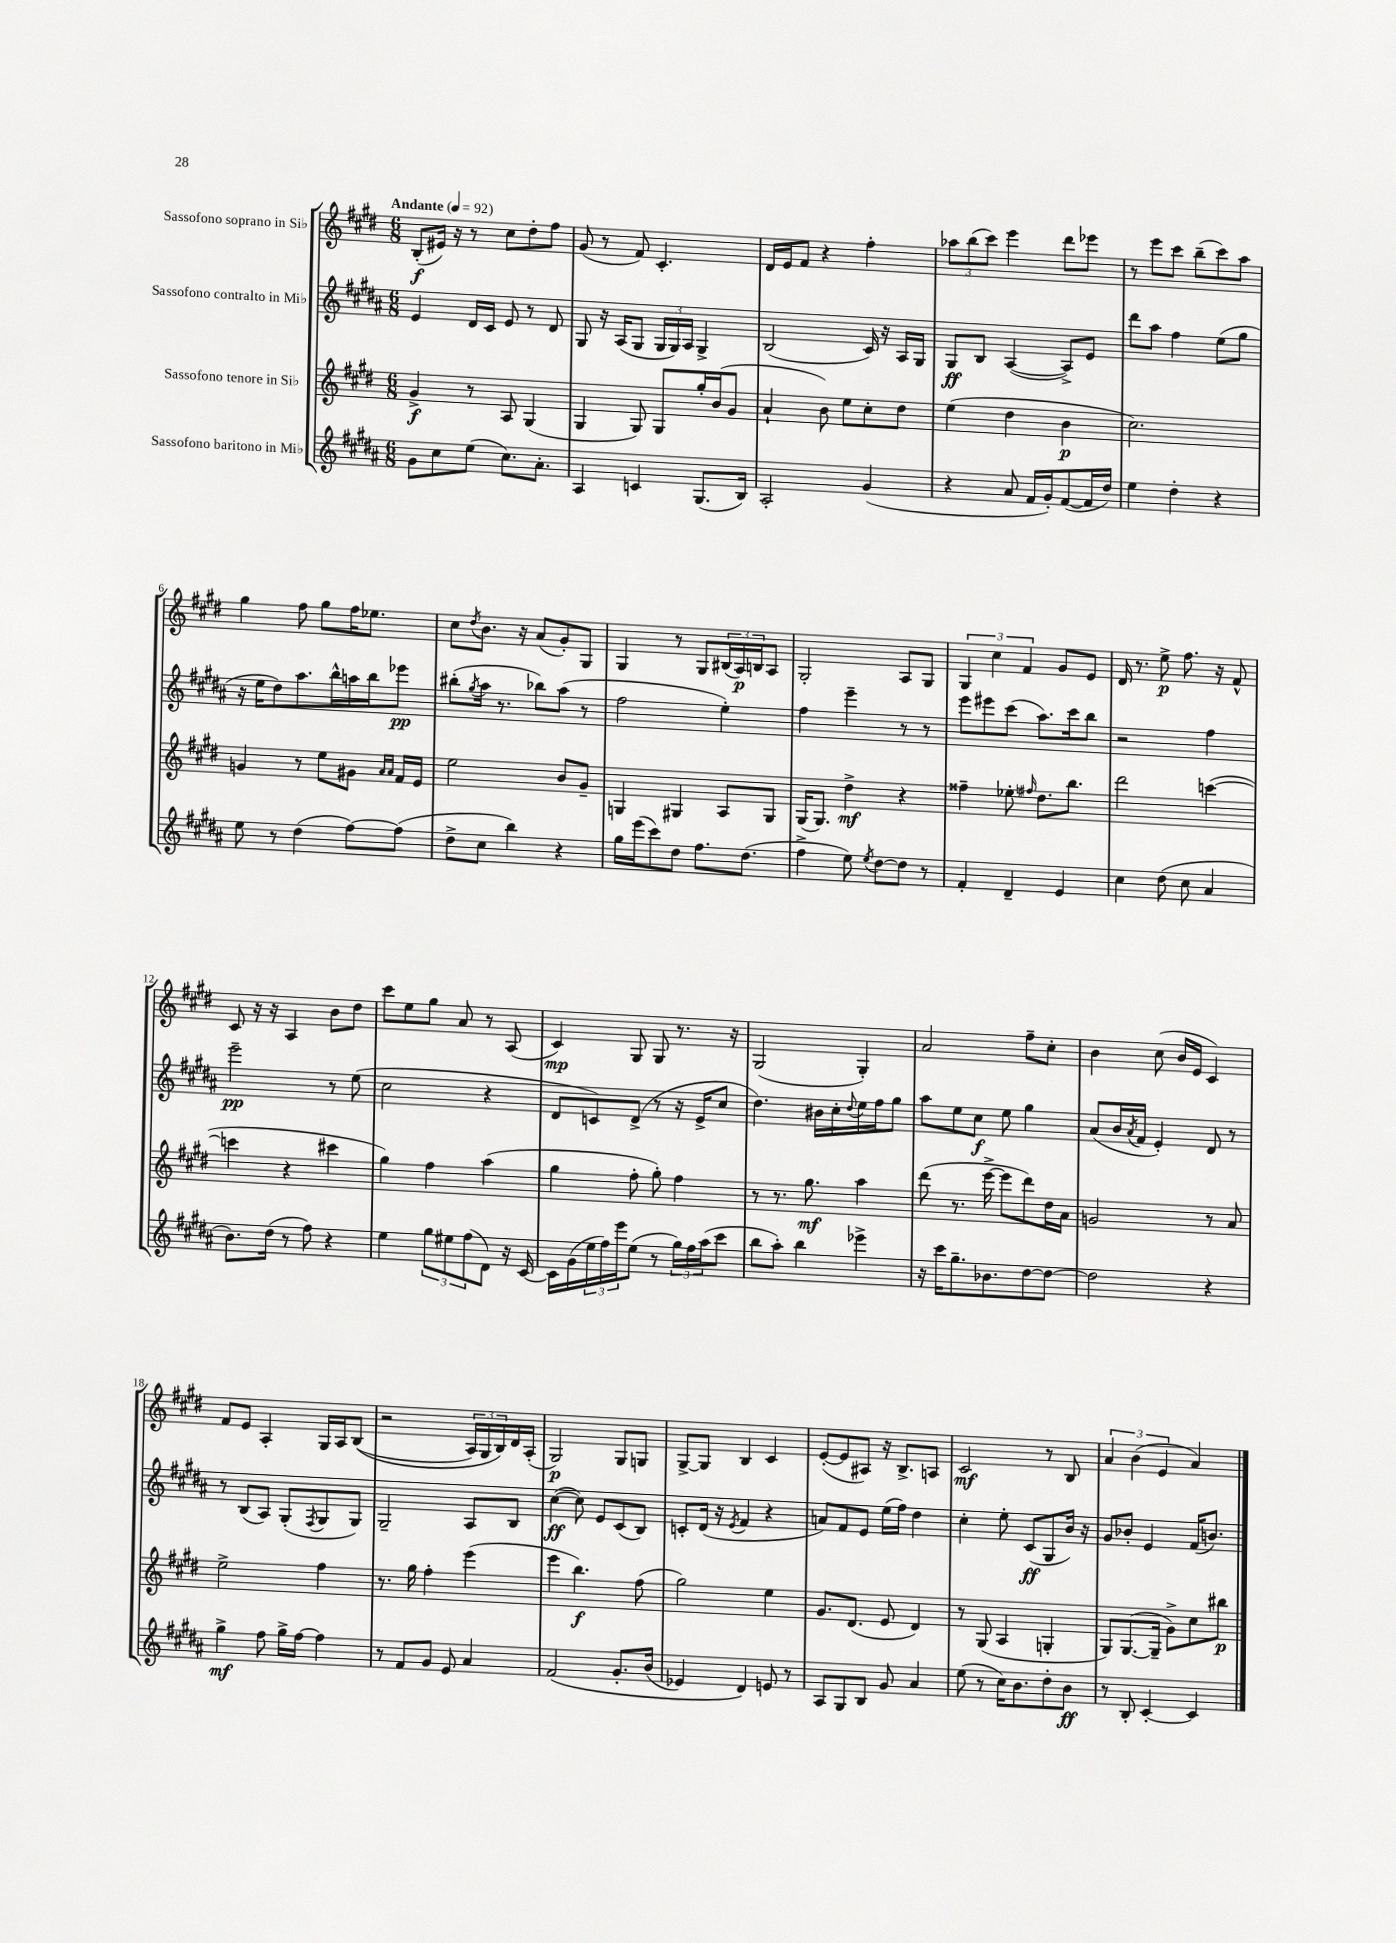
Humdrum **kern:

**kern	**dynam	**kern	**dynam	**kern	**dynam	**kern	**dynam
*part4	*part4	*part3	*part3	*part2	*part2	*part1	*part1
*staff4	*staff4	*staff3	*staff3	*staff2	*staff2	*staff1	*staff1
*I"Sassofono baritono in Mi♭	*	*I"Sassofono tenore in Si♭	*	*I"Sassofono contralto in Mi♭	*	*I"Sassofono soprano in Si♭	*
*clefG2	*	*clefG2	*	*clefG2	*	*clefG2	*
*k[f#c#g#d#a#]	*	*k[f#c#g#d#]	*	*k[f#c#g#d#a#]	*	*k[f#c#g#d#]	*
*M6/8	*	*M6/8	*	*M6/8	*	*M6/8	*
*MM92	*	*MM92	*	*MM92	*	*MM92	*
=1	=1	=1	=1	=1	=1	=1	=1
!	!	!	!	!	!	!LO:TX:a:B:t=Andante	!
8g#\L	.	4g#^/	f	4e/	.	(8B'/L	f
8cc#\	.	.	.	.	.	16e#X/Jk)	.
.	.	.	.	.	.	16r	.
(8ee\J	.	8r	.	16d#/LL	.	8r	.
.	.	.	.	16c#/JJ	.	.	.
8.cc#\L)	.	8A/	.	8e/	.	8cc#\L	.
.	.	(4G#/	.	8r	.	8dd#'\	.
8.a#'\J	.	.	.	.	.	.	.
.	.	.	.	8d#/	.	8ff#\J	.
=2	=2	=2	=2	=2	=2	=2	=2
4A#/	.	4G#/	.	8G#/	.	(8g#/	.
.	.	.	.	16r	.	8r	.
.	.	.	.	(16A#/KL	.	.	.
4cn/	.	8G#/)	.	8G#/J	.	8f#/)	.
.	.	8G#/L	.	24G#/LL	.	4.c#'/	.
.	.	.	.	24G#/)	.	.	.
.	.	.	.	24A#/JJ	.	.	.
(8.G#/L	.	16gg#'/L	.	4G#^/	.	.	.
.	.	(16b/J	.	.	.	.	.
.	.	8g#/J	.	.	.	.	.
16B/Jk)	.	.	.	.	.	.	.
=3	=3	=3	=3	=3	=3	=3	=3
2A#'/	.	4a`/	.	(2B/	.	16d#/LL	.
.	.	.	.	.	.	16e/J	.
.	.	.	.	.	.	8f#/J	.
.	.	8b\)	.	.	.	4r	.
.	.	8ee\L	.	.	.	.	.
(4g#/	.	8cc#'\	.	16c#/)	.	4ff#'\	.
.	.	.	.	16r	.	.	.
.	.	8dd#\J	.	16A#/LL	.	.	.
.	.	.	.	16G#/JJ	.	.	.
=4	=4	=4	=4	=4	=4	=4	=4
4r	.	(4ee\	.	8G#/L	ff	12aa-X\L	.
.	.	.	.	.	.	(12bb\	.
.	.	.	.	8B/J	.	.	.
.	.	.	.	.	.	12ccc#\J)	.
8a#/	.	4dd#\	.	([4A#/	.	4eee\	.
16f#/LL	.	.	.	.	.	.	.
16g#'/J)	.	.	.	.	.	.	.
([8f#/	.	4b\	p	8A#^/L])	.	8ddd#\L	.
16f#/L]	.	.	.	8e/J	.	8eee-X\J	.
16dd#/JJ)	.	.	.	.	.	.	.
=5	=5	=5	=5	=5	=5	=5	=5
4ee\	.	2.cc#\)	.	8ddd#\L	.	8r	.
.	.	.	.	8aa#\J	.	8eee\L	.
4dd#'\	.	.	.	4ff#\	.	8ccc#\J	.
.	.	.	.	.	.	(8bb~\L	.
4r	.	.	.	(8ee\L	.	8ccc#\)	.
.	.	.	.	8gg#\J	.	8aa\J	.
!!LO:LB:g=z
=6	=6	=6	=6	=6	=6	=6	=6
8ee\	.	4gn/	.	16r	.	4gg#\	.
.	.	.	.	16ee\KL	.	.	.
8r	.	.	.	8dd#\)	.	.	.
(4dd#\	.	8r	.	8.aa#\	.	8ff#\	.
.	.	8ee\L	.	.	.	8gg#\L	.
.	.	.	.	16bb^^\L	.	.	.
[8ff#\L)	.	8g#X\J	.	16aan\	.	16ff#\K	.
.	.	.	.	16bb\J	.	8.ee-X\J	.
.	.	16qqa/LL	.	.	.	.	.
.	.	16qqa/JJ	.	.	.	.	.
(8ff#\J]	.	16f#/LL	.	8eee-X\J	pp	.	.
.	.	16e/JJ	.	.	.	.	.
=7	=7	=7	=7	=7	=7	=7	=7
8dd#^\L	.	2ee\	.	(8bb#X'\L	.	8cc#\L	.
.	.	.	.	8qgg#/	.	8qdd#/	.
8cc#\J	.	.	.	16aa#\Jk	.	8.b\J	.
.	.	.	.	8.r	.	.	.
4bb\)	.	.	.	.	.	.	.
.	.	.	.	.	.	16r	.
.	.	.	.	8bb-X\L)	.	(8a/L	.
4r	.	8b/L	.	(8aa#\J	.	8g#'/)	.
.	.	8g#~/J	.	8r	.	8G#/J	.
=8	=8	=8	=8	=8	=8	=8	=8
16gg#\LL	.	4Gn/	.	2ff#\	.	4G#/	.
(16eee\J	.	.	.	.	.	.	.
8ccc#\)	.	.	.	.	.	.	.
8dd#\J	.	4G#X/	.	.	.	8r	.
8.ff#\L	.	.	.	.	.	8G#/L	.
.	.	8A/L	.	4ee'\)	.	(24B#X/L	.
.	.	.	.	.	.	24A/)	p
(8.dd#\J	.	.	.	.	.	.	.
.	.	.	.	.	.	24Bn/J	.
.	.	8G#/J	.	.	.	8A/J	.
=9	=9	=9	=9	=9	=9	=9	=9
4ff#^\	.	(16G#/KL	.	4ff#\	.	2G#'/	.
.	.	8.G#/J)	.	.	.	.	.
8ee\)	.	4dd#^\	mf	4eee~\	.	.	.
8qee/	.	.	.	.	.	.	.
[8dd#\L	.	.	.	.	.	.	.
8dd#\J]	.	4r	.	8r	.	8A/L	.
8r	.	.	.	8r	.	8G#/J	.
=10	=10	=10	=10	=10	=10	=10	=10
4f#'/	.	4ff##X~\	.	8eee\L	.	6G#/	.
.	.	.	.	8eee#X\	.	.	.
.	.	.	.	.	.	6cc#\	.
4d#~/	.	8ee-X'\	.	(8ccc#\J	.	.	.
.	.	.	.	.	.	6f#/	.
.	.	16qqff#X/	.	.	.	.	.
.	.	8.dd#\L	.	8.aa#\L)	.	.	.
4e/	.	.	.	.	.	8g#/L	.
.	.	8.bb\J	.	16ccc#\k	.	.	.
.	.	.	.	8bb\J	.	8e/J	.
=11	=11	=11	=11	=11	=11	=11	=11
4cc#\	.	2ddd#\	.	2r	.	16d#/	.
.	.	.	.	.	.	8.r	.
(8dd#\	.	.	.	.	.	8ee^\	p
8cc#\	.	.	.	.	.	8.ff#\	.
4a#/	.	([4cccn\	.	4ff#\	.	.	.
.	.	.	.	.	.	16r	.
.	.	.	.	.	.	8f#^^/	.
!!LO:LB:g=z
=12	=12	=12	=12	=12	=12	=12	=12
8.b\L)	.	4cccn\]	.	2eee~\	pp	8c#/	.
.	.	.	.	.	.	16r	.
(16dd#\Jk	.	.	.	.	.	16r	.
8r	.	4r	.	.	.	4A/	.
8ff#\)	.	.	.	.	.	.	.
4r	.	4ccc#X\	.	8r	.	8b\L	.
.	.	.	.	(8ee\	.	8dd#\J	.
=13	=13	=13	=13	=13	=13	=13	=13
4ee\	.	4gg#\)	.	2cc#\	.	8ccc#\L	.
.	.	.	.	.	.	8ee\	.
12gg#\L	.	4ff#\	.	.	.	8gg#\J	.
12ee#X\	.	.	.	.	.	.	.
.	.	.	.	.	.	8a/	.
(12ff#\	.	.	.	.	.	.	.
8d#\J)	.	(4aa\	.	4r	.	8r	.
16r	.	.	.	.	.	(8A/	.
[16c#/	.	.	.	.	.	.	.
=14	=14	=14	=14	=14	=14	=14	=14
16c#\LL]	.	4gg#\	.	8d#/L	.	4c#/)	mp
(16g#\	.	.	.	.	.	.	.
24ee\	.	.	.	8cn/)	.	.	.
24ff#\)	.	.	.	.	.	.	.
24eee\J	.	.	.	.	.	.	.
(8ee\J	.	8ff#'\	.	(8d#^/J	.	8G#/	.
8r	.	8gg#'\)	.	8r	.	8G#/	.
24gg#\LL)	.	4ff#\	.	16r	.	8.r	.
24ff#\	.	.	.	.	.	.	.
.	.	.	.	16e^/KL	.	.	.
(24aa#\J	.	.	.	.	.	.	.
8ccc#\J	.	.	.	8cc#/J	.	.	.
.	.	.	.	.	.	16r	.
=15	=15	=15	=15	=15	=15	=15	=15
8bb\L	.	8r	.	4.dd#\)	.	(2G#/	.
8aa#'\J)	.	8.r	.	.	.	.	.
4bb\	.	.	.	.	.	.	.
.	.	8.gg#\	mf	.	.	.	.
.	.	.	.	16b#X\LL	.	.	.
.	.	.	.	16cc#'\	.	.	.
.	.	.	.	8qqdd#/	.	.	.
4eee-X^\	.	4aa\	.	16ee\	.	4G#'/)	.
.	.	.	.	16ff#\J	.	.	.
.	.	.	.	8gg#\J	.	.	.
=16	=16	=16	=16	=16	=16	=16	=16
16r	.	(8ddd#\	.	8aa#\L	.	2a/	.
16ccc#\KL	.	.	.	.	.	.	.
8.gg#~\	.	8.r	.	8ee\	.	.	.
.	.	.	.	8cc#\J	f	.	.
8.b-X\	.	[16eee^\	.	.	.	.	.
.	.	8eee\L]	.	8ee\	.	.	.
[8dd#\	.	8ddd#\)	.	4gg#\	.	8ff#~\L	.
8dd#\J_	.	16dd#\L	.	.	.	8cc#'\J	.
.	.	16a\JJ	.	.	.	.	.
=17	=17	=17	=17	=17	=17	=17	=17
2dd#\]	.	2gn/	.	(8a#/L	.	4b\	.
.	.	.	.	16b/L	.	.	.
.	.	.	.	8qa#/	.	.	.
.	.	.	.	16f#/JJ	.	.	.
.	.	.	.	4e'/)	.	(8cc#\	.
.	.	.	.	.	.	16b/LL	.
.	.	.	.	.	.	16e/JJ	.
4r	.	8r	.	8d#/	.	4c#/)	.
.	.	8a/	.	8r	.	.	.
!!LO:LB:g=z
=18	=18	=18	=18	=18	=18	=18	=18
4gg#^\	mf	2ee^\	.	8r	.	8f#/L	.
.	.	.	.	(8B/L	.	8e/J	.
8ff#\	.	.	.	8A#/J)	.	4A'/	.
16gg#^\LL	.	.	.	(8G#'/L	.	.	.
[16ff#\JJ	.	.	.	.	.	.	.
.	.	.	.	8qF#/	.	.	.
4ff#\]	.	4ff#\	.	8G#/	.	16G#/LL	.
.	.	.	.	.	.	16A/J	.
.	.	.	.	8G#/J)	.	((8B/J	.
=19	=19	=19	=19	=19	=19	=19	=19
8r	.	8.r	.	2G#~/	.	2r	.
8f#/L	.	.	.	.	.	.	.
.	.	16gg#\	.	.	.	.	.
8g#/J	.	4ff#'\	.	.	.	.	.
8e/	.	.	.	.	.	.	.
4a#/	.	(4eee\	.	8A#/L	.	24A/LL)	.
.	.	.	.	.	.	24G#/	.
.	.	.	.	.	.	24B/)	.
.	.	.	.	8B/J	.	16d#/	.
.	.	.	.	.	.	(16A'/JJ	.
=20	=20	=20	=20	=20	=20	=20	=20
(2f#/	.	4eee\	.	([4cc#\	ff	2G#/)	p
.	.	4.bb\)	f	8cc#\])	.	.	.
.	.	.	.	8e/L	.	.	.
8.g#'/L	.	.	.	(8c#/	.	8G#/L	.
.	.	(8ff#\	.	8B/J)	.	8Gn/J	.
(16b/Jk	.	.	.	.	.	.	.
=21	=21	=21	=21	=21	=21	=21	=21
4e-X/)	.	2gg#\)	.	8cn'/L	.	[8G#^/L	.
.	.	.	.	(16d#/Jk	.	8G#/J]	.
.	.	.	.	16r	.	.	.
.	.	.	.	8qe/	.	.	.
4d#/)	.	.	.	4f#/	.	4B/	.
8en/	.	4ee\	.	4r	.	4c#/	.
8r	.	.	.	.	.	.	.
=22	=22	=22	=22	=22	=22	=22	=22
8A#/L	.	8.g#/L	.	8an/L)	.	([8e'/L	.
8G#/	.	.	.	8f#/	.	8e/]	.
.	.	(8.d#/J	.	.	.	.	.
8B/J	.	.	.	8e/J	.	8A#X/J)	.
8g#/	.	8e/	.	(16ee\LL	.	16r	.
.	.	.	.	16ff#\JJ)	.	8.B^/L	.
4a#/	.	4d#/)	.	4dd#\	.	.	.
.	.	.	.	.	.	8An/J	.
=23	=23	=23	=23	=23	=23	=23	=23
(8ee\	.	8r	.	4cc#'\	.	2c#/	mf
8r	.	(8G#/	.	.	.	.	.
16cc#\KL)	.	4A/	.	8ee'\	.	.	.
8.b\	.	.	.	.	.	.	.
.	.	.	.	(8c#/L	ff	.	.
8dd#'\	.	4Gn'/	.	8G#/	.	8r	.
8b\J	ff	.	.	16b/Jk)	.	8B/	.
.	.	.	.	16r	.	.	.
=24	=24	=24	=24	=24	=24	=24	=24
8r	.	8G#/L)	.	8g#/L	.	6a/	.
8B'/	.	([8.G#/	.	8b-X'/J	.	.	.
.	.	.	.	.	.	(6b\	.
[4c#'/	.	.	.	4e/	.	.	.
.	.	16G#~/Jk]	.	.	.	.	.
.	.	.	.	.	.	6e/	.
.	.	8g#^\L)	.	.	.	.	.
4c#/]	.	8cc#\	.	(16f#/KL	.	4a/)	.
.	.	.	.	8.bn/J)	.	.	.
.	.	8bb#X\J	p	.	.	.	.
==	==	==	==	==	==	==	==
*-	*-	*-	*-	*-	*-	*-	*-
